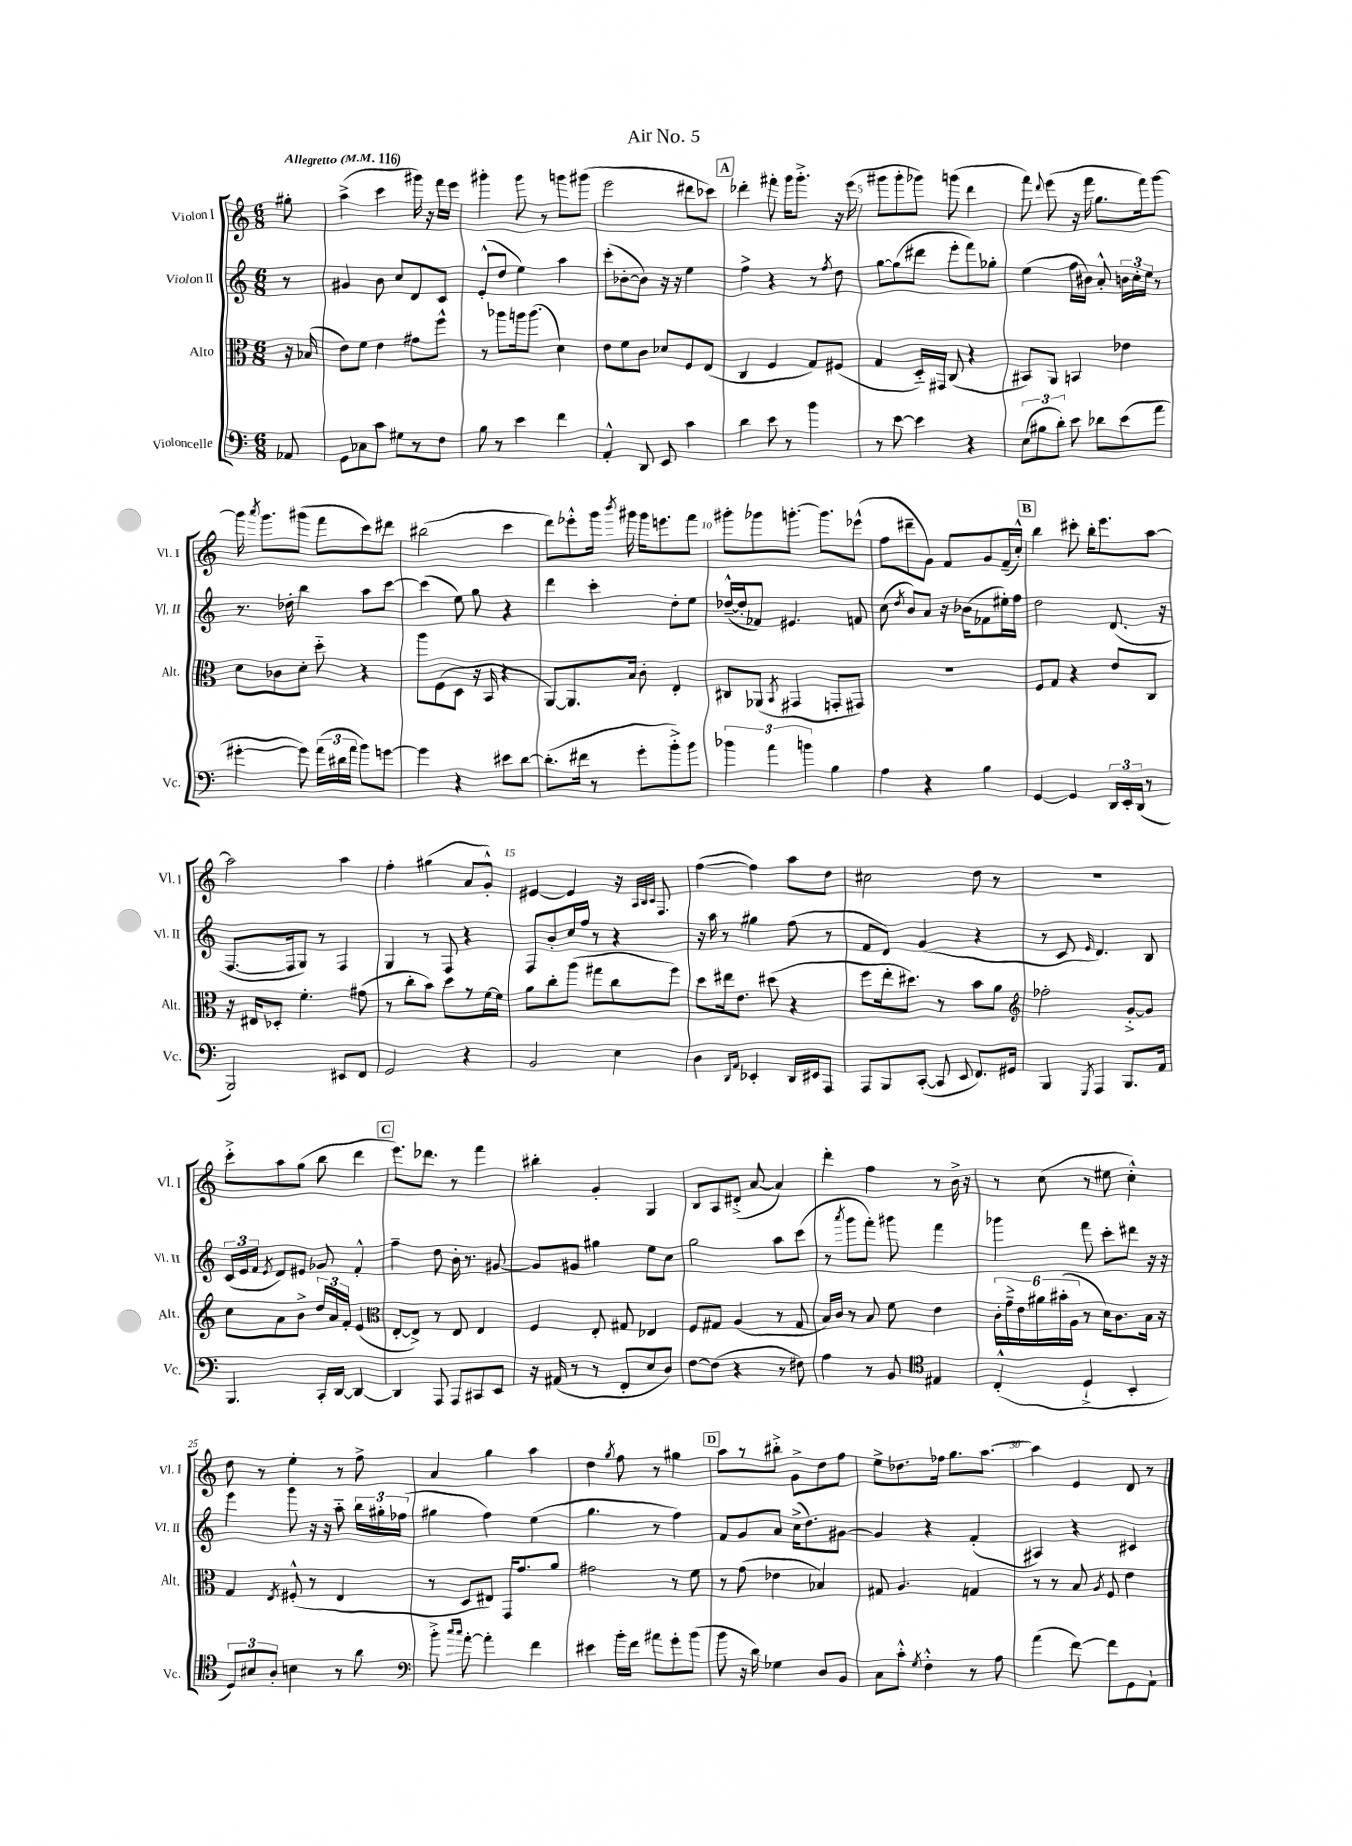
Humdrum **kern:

**kern	**kern	**kern	**kern
*staff4	*staff3	*staff2	*staff1
*clefF4	*clefC3	*clefG2	*clefG2
*k[]	*k[]	*k[]	*k[]
*M6/8	*M6/8	*M6/8	*M6/8
*MM116	*MM116	*MM116	*MM116
8AA-/	16r	8r	8gg#'\
.	(16B-/	.	.
=	=	=	=
8GG\L	8e\L)	4g#/	(4aa^\
8C-\	8f\J	.	.
8c\J	4e\	8b\	4ccc\
8G#\L	.	8cc/L	.
8r	8g#\L	8d/	16ggg#\)
.	.	.	16r
8F\J	8ff^^\J	8c/J	16fff\LL
.	.	.	16eee\JJ
=	=	=	=
8B\	8r	(8e'^^/L	4ggg#'\
8r	8aa-\L	8dd/J	.
4e\	16aa\k	4ee\)	8ggg#\
.	(8.aa\J	.	.
.	.	.	8r
4f\	4d\)	4aa\	8ggg\L
.	.	.	(8ggg#\J
=	=	=	=
4AA'^^/	8e\L	(8ccc'\L	2eee\
.	8f\	[8b-'\	.
8DD/	8c\J	8b-\]J)	.
8EE/	8d-/L	16r	.
.	.	16r	.
4c\	8F/	4ee\	8ddd#\L
.	(8E/J	.	8ccc-\J)
=	=	=	=
4d\	4C/	4ff^\	4ddd-'\
8e\	4F/	4r	8fff#'\
8r	.	.	16ggg\LK
.	.	.	8.ggg'^\J
4b\	8G/L)	8r	.
.	.	8qff/	.
.	(8F#/J	8dd\	16r
.	.	.	(16eee\
=	=	=	=
8r	4G/	[8gg\L	8ggg#\L
[8e\	.	(8gg\]	8ggg#'\
4e\]	16D'~/LL)	8ddd#\J	8ggg-\J)
.	16GG#/JJ	.	.
.	(8C/	8eee'\L	(8ggg\
4r	4r	8fff\)	4ddd\
.	.	8gg-'\J	.
=	=	=	=
(12E\L	8BB#/L)	(4ee\	8fff\)
12B#\	.	.	.
.	.	.	8qqddd/
.	8AA/J	.	(8eee\
12d'\J)	.	.	.
8e\	4BB/	16ff\LL	16r
.	.	16b#\JJ)	16fff\
8d-\L	.	8a'^^/	8.gg\L
(8e\	4e-\	24b\LL	.
.	.	24cc'\	.
.	.	.	16fff\k)
.	.	24ee\JJ	.
8a\J	.	8r	[8ggg\J
=	=	=	=
[4g#'\	8d\L	8.r	16ggg\]
.	.	.	8qaaa/
.	.	.	8.ggg\L
.	8c-\	.	.
.	.	16dd-'\	.
8g#\])	8d'\J	4bb\	(8ggg#\J
(24a\LL	8dd'~\	.	8fff\L
24d#\	.	.	.
24a\JJ	.	.	.
8b\L)	4r	8aa\L	8ccc\)
[8g\J	.	[8ccc\J	8ddd#\J
=	=	=	=
4g\]	8aa\L	(4ccc\]	(2bb#\
.	(8F\	.	.
4r	8D\J	8ee\)	.
.	16r	8gg\	.
.	16BB/	.	.
8e#\L	4r	4r	4ccc\
[8d\J	.	.	.
=	=	=	=
(8.d'\]L	[8AA/L)	4ddd\	8ddd\L)
.	8.AA/]	.	8eee-'^^\
16f#\Jk	.	.	.
8r	.	4ccc'\	16ggg\Jk
.	.	.	8qbbb/
.	16B/Jk	.	16ggg#\
8g'\L	8c'\	.	16ggg#\LK
.	.	.	8.eee\
8b'^\)	4E'/	8dd'\L	.
8b\J	.	8ee\J	8fff\J
=	=	=	=
6b-\	8C#/L	([16dd-~^^/LL	8ggg#'\L
.	.	16dd-'/]J	.
.	(8AA-/J	8f-/J)	8ggg-\
6a\	.	.	.
.	8qBB/	.	.
.	4GG#/	4.e#/	[8.ggg'\J
6b\	.	.	.
.	.	.	8.ggg\]L
4B\	8GG'/L	.	.
.	8GG#/J)	8f/	(8eee-^^\J
=	=	=	=
4A\	2.r	(8cc\	8ff\L
.	.	8qdd/	.
.	.	8b/L)	8ddd#~\
4r	.	8a/J	8g\J)
.	.	16r	8f/L
.	.	(16b-\LK	.
4B\	.	8f-\	8g/
.	.	16ee#'\L)	(16f~/L
.	.	16ff\JJ	16cc'^^/JJ)
=	=	=	=
[4GG/	8F/L	2dd\	4bb\
.	8G/J	.	.
4GG/]	4r	.	8ccc#'\
.	.	.	16bb'\LK
.	.	.	8.eee\
24DD/LL	8e/L	(8.d/	.
24EE'/	.	.	.
(24DD/JJ	.	.	.
8r	8C/J	.	[8aa\J
.	.	16r	.
=	=	=	=
2BBB/)	16r	[8.F/L	2aa\]
.	16E#/LK	.	.
.	8D-'/J	.	.
.	.	16F/]k	.
.	4.f'\	8G/J)	.
.	.	8r	.
8EE#/L	.	4F/	4aa\
8FF/J	(8g#\	.	.
=	=	=	=
2GG/	8r	4G/	4ff'\
.	8cc'\L	.	.
.	8b\J)	8r	(4gg#\
.	8dd\L	8F/	.
4r	8r	4r	8a/L
.	[16f\L	.	8g'^^/J)
.	16f\]JJ	.	.
=	=	=	=
2BB/	8a\L	8F/L	[4e#/
.	8cc'\	8b'/	.
.	(8aa\J	16cc/L	4e#/]
.	.	16ff/JJ	.
.	8gg#\L	8r	.
4E\	8cc\	4r	16r
.	.	.	32qqA/LLL
.	.	.	32qqB/
.	.	.	32qqc/JJJ
.	.	.	8.F/
.	8ff\J)	.	.
=	=	=	=
4D\	8dd\L	16r	([4ff\
.	.	16aa\	.
.	16ee#\k	8r	.
.	8.e\J	.	.
16qqDD/LL	.	.	.
16qqAA/JJ	.	.	.
4EE-'/	.	4gg#\	4ff\])
.	(8dd#\	.	.
16DD/LL	4r	(8ff\	8aa\L
16EE#/J	.	.	.
8AAA/J	.	8r	8dd\J
=	=	=	=
8AAA/L	8ff\L	8f/L	2cc#\
8BBB/	16ee'\k	8d/J)	.
.	8.dd#\J)	.	.
([8CC'/J	.	(4g/	.
8CC/]	8r	.	.
8qqEE/	.	.	.
8.FF/L)	8b\L	4r	8dd\
.	8a\J	.	8r
16GG#/Jk	.	.	.
=	=	=	=
*	*clefG2	*	*
4BBB/	2ff-'\	8r	2.r
.	.	8c/	.
8qGGG/	.	16qqe/	.
4AAA/	.	4.d/)	.
8.BBB/L	[8g'^/L	.	.
.	8g/]J	8B/	.
16AA/Jk	.	.	.
=	=	=	=
4.BBB/	8cc\L	(24c/LL	8ccc'^\L
.	.	24e/	.
.	.	24f/JJ	.
.	.	8qe/	.
.	8a\	8d/L)	8aa\
.	8b^\J	8e#/J	(8gg\J
16CC'/LL	24dd/LL	8g-/	8bb\
.	24a/	.	.
[16DD/JJ	.	.	.
.	24f'/JJ	.	.
4DD/_	(4e/	4f'^^/	4ddd\
=	=	=	=
*	*clefC3	*	*
4DD/]	[8E'/L	4ff~\	8.eee\L)
.	8E^/]J)	.	.
.	.	.	8.ddd-\J
8AAA/	8r	8dd\	.
8AAA/L	8E/	16b'\	8r
.	.	8.r	.
8CC#/	4E/	.	4fff\
8EE/J	.	[8g#/	.
=	=	=	=
16r	4F/	8g#/]L	4bb#'\
(16AA#/	.	.	.
8r	.	8g#/J	.
8r	8E'/	4gg#\	4g'/
8FF'/L	8G#/	.	.
8E/	4E-/	8ee\L	4G/
8D/J)	.	8cc\J	.
=	=	=	=
[8F\L	8F/L	2gg\	8B/L
(8F\]J	8G#/J	.	8A/
4r	(4A/	.	(8d#'^/J
.	.	.	[8a/
8r	8r	8aa\L	4a/])
8F#\)	8G#/	(8ccc\J	.
=	=	=	=
4A\	16B/LL)	8r	4ddd'\
.	16c/JJ	.	.
.	.	8qaaa/	.
.	8r	8ggg\L	.
8r	8B/	8fff'\J)	4ff\
8BB/	8f\	8ggg#\	.
*clefC4	*	*	*
4E#/	4e\	4fff\	8r
.	.	.	16b^\
.	.	.	16r
=	=	=	=
(4C'^^/	24c'\LL	4ggg-\	8r
.	24g~^\	.	.
.	24e\	.	.
.	24a#\	.	(8cc\
.	(24b#'\	.	.
.	24A\JJ	.	.
4D`^/	8r	8fff\	8r
.	16d\LK)	8ccc'\L	8ee#\
.	8.c\	.	.
4BB'/	.	8ddd#\J	4cc'^^\)
.	16B\Jk	16r	.
.	16r	16r	.
=	=	=	=
12D/L)	4G/	4eee\	8dd\
12B#/	.	.	.
.	.	.	8r
12A'/J	.	.	.
.	8qE/	.	.
4B\	(8F#'^^/	8ggg\	4ee'\
.	8r	16r	.
.	.	16r	.
8r	4E/	8aa'~\	8r
8a\	.	24bb\LL	8ff^\
.	.	24gg#'\	.
.	.	(24ff-\JJ	.
=	=	=	=
*clefF4	*	*	*
8b'^\	8r	4gg#\	4a/
16qqcc/LL	.	.	.
16qqcc/JJ	.	.	.
[8a'\	8D/L	.	.
4a'\]	8E#/J)	4ff\)	4gg\
.	16GG/LK	.	.
.	8.g/	.	.
4f\	.	(4ee\	4aa\
.	8a/J	.	.
=	=	=	=
4e#\	2g#\	4.gg\	4dd\
.	.	.	8qgg/
16b'\LL	.	.	8ff\
16f\JJ	.	.	.
8a#\L	.	8r	8r
8g'\	8r	4ff\)	4gg#\
(8b\J	8f\	.	.
=	=	=	=
8b\	8r	8f/L	8aa\L
16r	(8g\	8g/	8r
16d\)	.	.	.
4G-\	4e-\	8a/J	8bb#'^\J
.	.	(16cc^\LK	8g^\L
.	.	8.dd\)	.
8D/L	4B-/)	.	8dd\
8BB/J	.	[8g#\J	8ff\J
=	=	=	=
8C\L	8G#/	4g#/]	8ee^\L
8c'^^\J	4.A/	.	8.dd-\
8qG/	.	.	.
4F'^^\	.	4r	.
.	.	.	16ff-\Jk
.	.	.	8.gg\L
8r	4G/	(4f'/	.
.	.	.	[8.aa\J
8A\	.	.	.
=	=	=	=
(4a\	8r	4A#/)	4aa\]
.	8r	.	.
[8f\)	8B/	4r	4e/
.	8qA/	.	.
8f\]L	8F/	.	.
8GG\	4e\	4c#/	8d/
8AA`\J	.	.	8r
==	==	==	==
*-	*-	*-	*-
